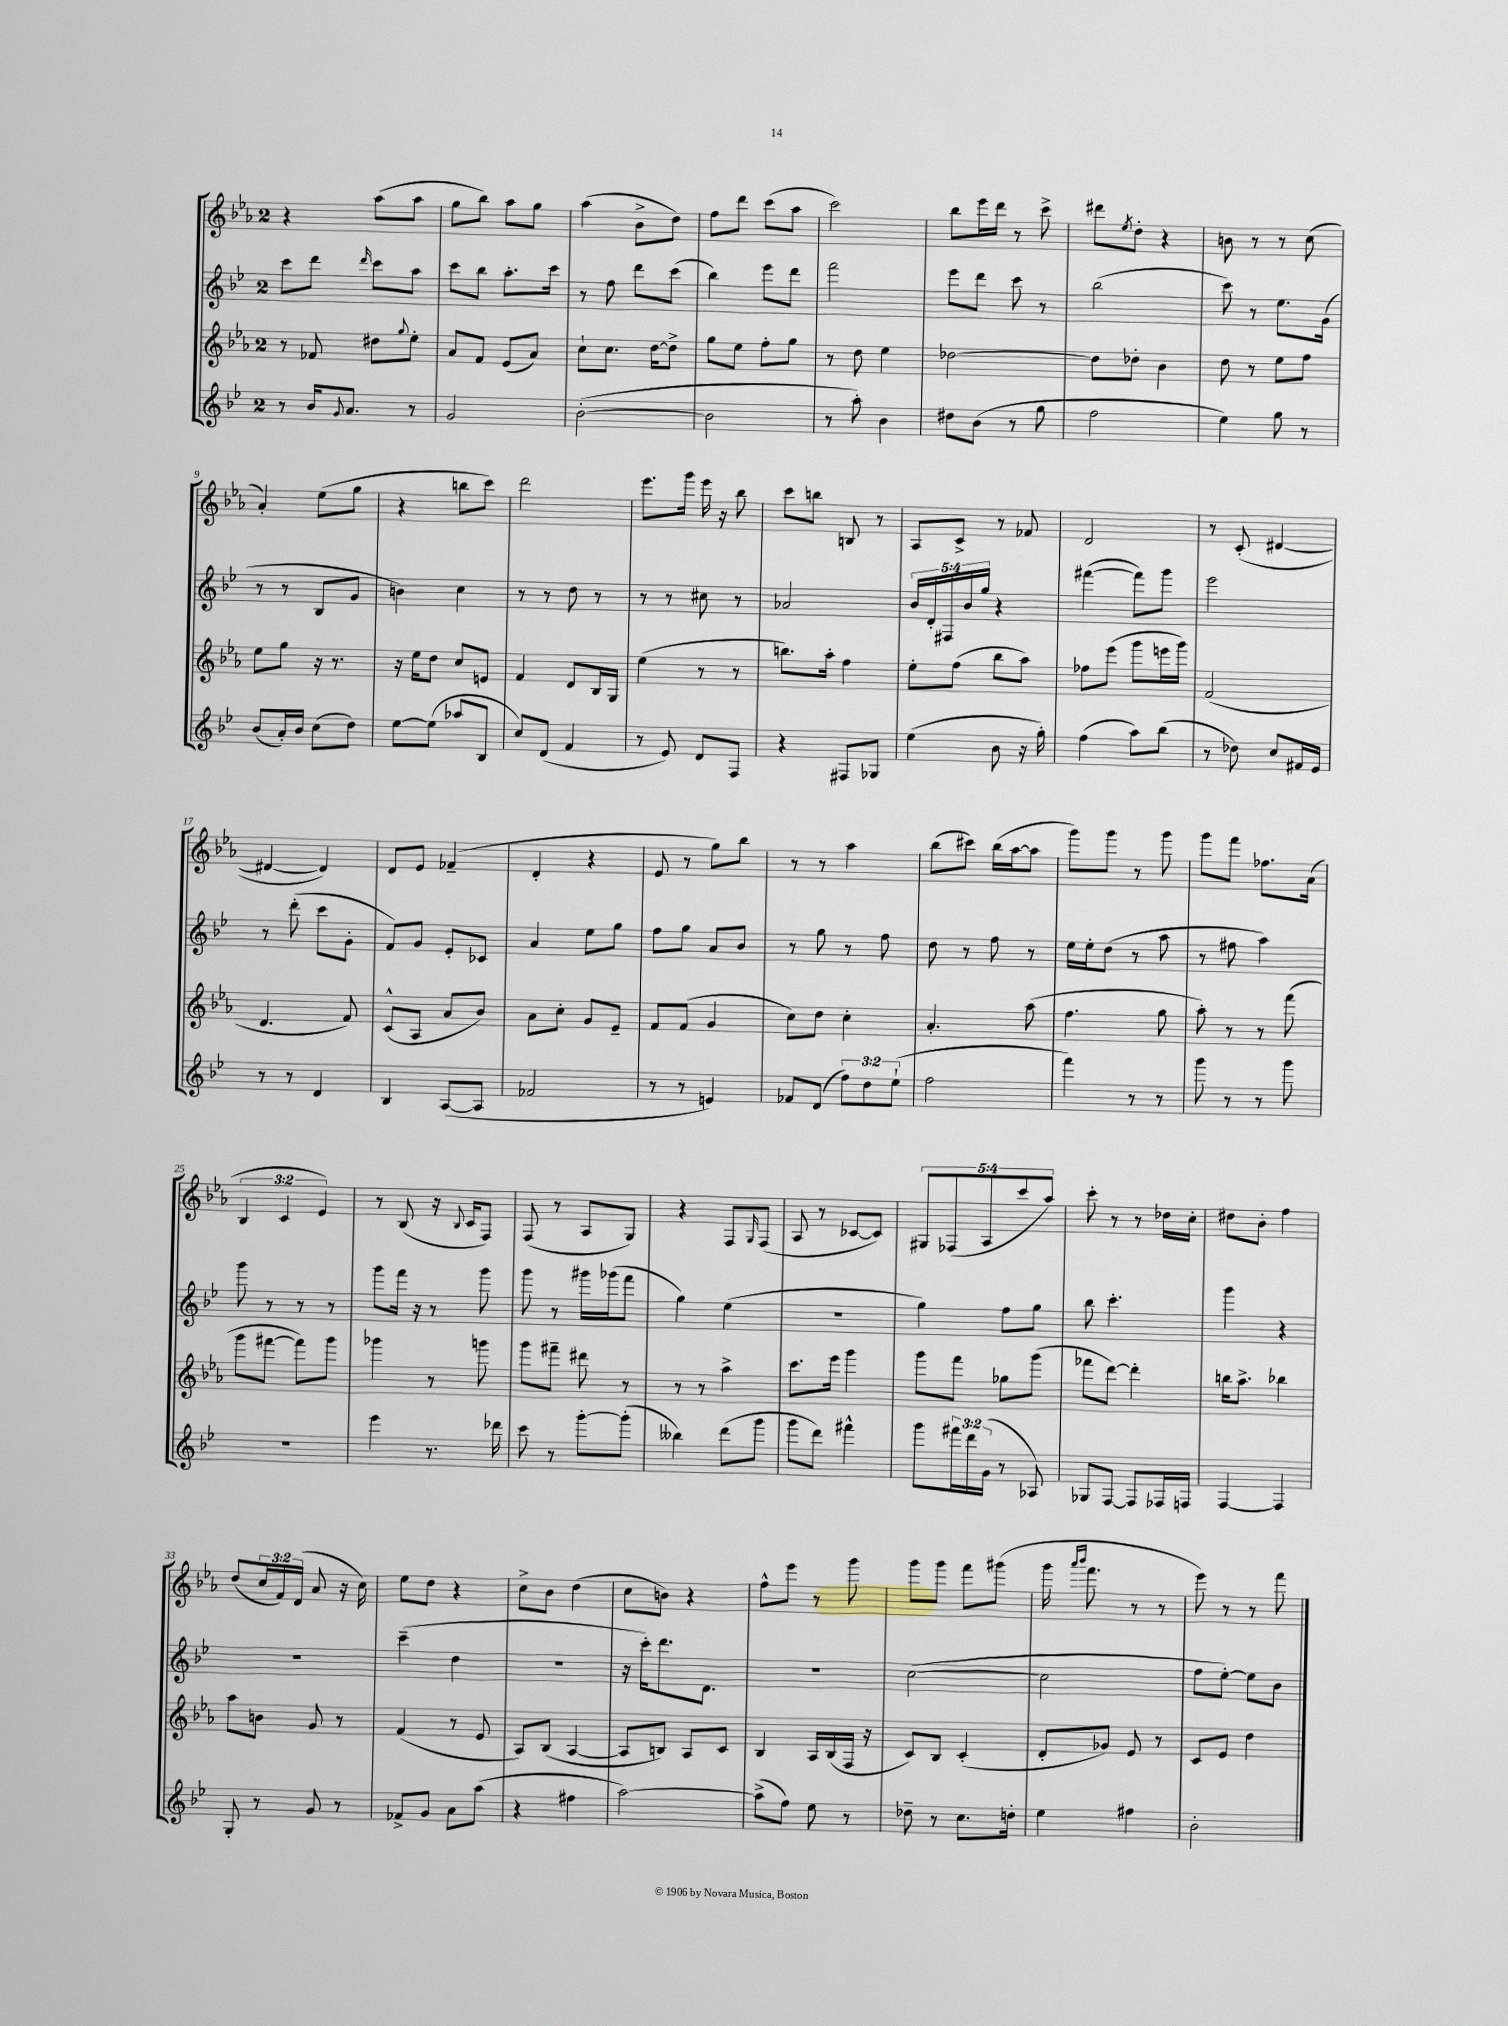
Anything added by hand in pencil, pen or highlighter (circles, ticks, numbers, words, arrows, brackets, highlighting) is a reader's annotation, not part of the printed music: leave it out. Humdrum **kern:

**kern	**kern	**kern	**kern
*part4	*part3	*part2	*part1
*staff4	*staff3	*staff2	*staff1
*clefG2	*clefG2	*clefG2	*clefG2
*k[b-e-]	*k[b-e-a-]	*k[b-e-]	*k[b-e-a-]
*M2/4	*M2/4	*M2/4	*M2/4
=1	=1	=1	=1
8r	8r	8ccc\L	4r
16b-/KL	8f-X/	8ddd\J	.
8qqg/	.	.	.
8.a/J	.	.	.
.	.	16qqddd/	.
.	8dd#X\L	8ccc\L	(8aa-\L
.	8qqgg/	.	.
8r	8ee-'\J	8aa\J	8aa-\J
=2	=2	=2	=2
2g/	8a-/L	8ccc\L	8gg\L
.	8f/J	8bb-\J	8bb-\J)
.	(8e-/L	8.aa'\L	8aa-\L
.	8a-/J)	.	8gg\J
.	.	16ccc\Jk	.
=3	=3	=3	=3
([2b-'\	8cc`\L	8r	(4aa-\
.	8.cc\J	8ff\	.
.	.	8ddd\L	8b-^\L
.	[16dd\KL	.	.
.	8dd^\J]	(8ccc\J	8dd\J)
=4	=4	=4	=4
2b-\]	8gg\L	4bb-\)	8ff\L
.	8ee-\J	.	8ddd\J
.	8ff'\L	8eee-\L	(8ccc\L
.	8gg\J	8ddd\J	8aa-\J
=5	=5	=5	=5
8r	8r	2fff\	2ccc\)
8aa'\)	8dd\	.	.
4b-\	4ee-\	.	.
=6	=6	=6	=6
8dd#X\L	[2dd-X\	8eee-\L	8bb-\L
(8b-\J	.	8ddd\J	16eee-\L
.	.	.	16ddd\JJ
8r	.	8ccc\	8r
8gg\	.	8r	8ccc^\
=7	=7	=7	=7
2ff\	8dd-\L]	(2bb-\	8ddd#X\L
.	.	.	8qee-/
.	8dd-X'\J	.	8dd'\J
.	4b-\	.	4r
=8	=8	=8	=8
4ee-\)	8dd\	8ccc\)	8bn\
.	8r	8r	8r
8gg\	8ee-\L	8.ee-\L	8r
8r	8ff\J	.	(8cc\
.	.	(16g\Jk	.
!!LO:LB:g=z
=9	=9	=9	=9
(8b-/L	8ee-\L	8r	4a-'/)
16a'/L)	8gg\J	8r	.
16b-/JJ	.	.	.
(8cc\L	16r	8B-/L	(8ee-\L
.	8.r	.	.
8dd\J)	.	8g/J	8gg\J
=10	=10	=10	=10
[8ee-\L	16r	4bn\)	4r
.	16ee-\KL	.	.
(8ee-\J]	8dd\J	.	.
8aa-X/L	8cc/L	4cc\	8bbn\L
8B-/J	8en/J	.	8ccc\J)
=11	=11	=11	=11
8cc/L)	4f/	8r	2ddd\
(8d/J	.	8r	.
4f/	8d/L	8dd\	.
.	16B-/L	8r	.
.	16G/JJ	.	.
=12	=12	=12	=12
8r	(4ee-\	8r	8.eee-\L
8e-/)	.	8r	.
.	.	.	16ggg\Jk
8d/L	8r	8cc#X\	16eee-\
.	.	.	16r
8F/J	8r	8r	8bb-\
=13	=13	=13	=13
4r	8.bbn\L)	2a-X/	8ccc\L
.	.	.	8bbn\J
.	16aa-'\Jk	.	.
8F#X/L	4ff\	.	8Bn/
8G-X/J	.	.	8r
=14	=14	=14	=14
(4ee-\	8ee-'\L	20b-/LL	8A-/L
.	.	20d'/	.
.	.	20F#X/	.
.	(8ff\J	.	8c^/J
.	.	20b-/	.
.	.	20gg/JJ	.
8b-\	8bb-\L	4r	8r
16r	8aa-\J)	.	8f-X/
16gg'\)	.	.	.
=15	=15	=15	=15
(4ff\	8ff-X\L	([4fff#X\	2d/
.	(8eee-\J	.	.
8aa\L)	8ggg\L	8fff#\L])	.
(8bb-\J	16eeen\L	8ggg\J	.
.	16ggg\JJ)	.	.
=16	=16	=16	=16
8r	(2f/	2eee-\	8r
8dd-X\)	.	.	(8c'/
8cc/L	.	.	[4d#X/
16f#X/L	.	.	.
16e-/JJ	.	.	.
!!LO:LB:g=z
=17	=17	=17	=17
8r	4.d/	8r	4d#X/_
8r	.	(8ddd'\	.
4d/	.	8ccc\L	4d#/])
.	8f/)	8g'\J	.
=18	=18	=18	=18
4B-/	(8c^^/L	8f/L)	8d/L
.	8A-/J	8g/J	8e-/J
([8A/L	8a-/L	8e-'/L	(4f-X~/
8A/J]	8b-/J)	8c-X/J	.
=19	=19	=19	=19
2f-X/	8a-\L	4a/	4d'/
.	8cc'\J	.	.
.	8g/L	8ee-\L	4r
.	8e-~/J	8gg\J	.
=20	=20	=20	=20
8r	8f/L	8ff\L	8e-/
8r	(8f/J	8gg\J	8r
4en/)	4g/	8a/L	8gg\L)
.	.	8b-/J	8bb-\J
=21	=21	=21	=21
8f-X/L	8cc\L)	8r	8r
(8d/J	8dd\J	8gg\	8r
12ff\L)	4cc'\	8r	4aa-\
12dd\	.	.	.
.	.	8ff\	.
(12ee-`\J	.	.	.
=22	=22	=22	=22
2ff\	4.a-'/	8dd\	(8bb-\L
.	.	8r	8ccc#X\J)
.	.	8ff\	(16bb-\LL
.	.	.	[16aa-\J
.	(8aa-\	8r	8aa-\J]
=23	=23	=23	=23
4fff\)	4.ff\	16ee-\LL	8ggg\L)
.	.	16ee-'\J	.
.	.	(8dd\J	8ggg\J
8r	.	8r	8r
8r	8gg\	8aa\	8ggg\
=24	=24	=24	=24
8ggg\	8aa-'\)	8r	8ggg\L
8r	8r	8ff#X\	8fff\J
8r	8r	4aa\)	8.ff-X\L
8ggg\	(8fff\	.	.
.	.	.	(16a-\Jk
!!LO:LB:g=z
=25	=25	=25	=25
2r	8ggg\L	8ggg\	6B-/
.	[8fff#X\J	8r	.
.	.	.	6c/
.	8fff#\L])	8r	.
.	.	.	6e-/)
.	8ggg\J	8r	.
=26	=26	=26	=26
4eee-\	4ggg-X\	8ggg\L	8r
.	.	16fff\Jk	(8B-/
.	.	16r	.
8.r	8r	8r	16r
.	.	.	8qqB-/
.	.	.	16c/KL
.	8gggn\	8ggg\	8F/J)
16ddd-X\	.	.	.
=27	=27	=27	=27
8ccc\	8ggg\L	8ggg\	(8F/
8r	8fff#X~\J	8r	8r
[8ggg'\L	8ddd#X\	16ggg#X\LL	8A-/L
.	.	(16ggg-X\J	.
(8ggg'\J]	8r	8fff\J	8G/J)
=28	=28	=28	=28
4bb--X\)	8r	4gg\)	4r
.	8r	.	.
(8ddd\L	4aa-^\	(4ee-\	8F/L
.	.	.	16qqG/
8ggg\J	.	.	(8F/J
=29	=29	=29	=29
8ggg\L	8.ccc\L	2r	8A-/
8ddd\J)	.	.	8r
.	16eee-\Jk	.	.
4fff#X^^\	4ggg\	.	[8c-X/L
.	.	.	8c-/J])
=30	=30	=30	=30
8ggg\L	8ggg\L	4gg\)	10G#X/L
.	.	.	(10F-X/
24fff#X\L	8fff\J	.	.
24ddd\	.	.	.
.	.	.	10A-/
(24g\JJ	.	.	.
8r	8gg-X\L	8ff\L	.
.	.	.	10ccc/
8A-X/)	(8ggg\J	8gg\J	.
.	.	.	10aa-/J)
=31	=31	=31	=31
8G-X/L	8fff-X\L	8bb-\	8ccc'\
[8F/J	[8ddd\J)	4.ccc'\	8r
8F/L]	4ddd'\]	.	8r
16F-X/L	.	.	16dd-X\LL
16Fn/JJ	.	.	16cc'\JJ
=32	=32	=32	=32
[4F/	16bbn\KL	4ggg\	8dd#X\L
.	8.aa-^\J	.	.
.	.	.	8b-'\J
4F/]	4bb-X\	4r	4ff\
!!LO:LB:g=z
=33	=33	=33	=33
8G'/	8aa-\L	2r	(8dd/L
8r	8bn\J	.	24cc/L
.	.	.	24f/)
.	.	.	(24d/JJ
8g/	8g/	.	8a-/
8r	8r	.	16r
.	.	.	16cc\)
=34	=34	=34	=34
8f-X^/L	(4f/	(4ccc~\	8ee-\L
8g/J	.	.	8dd\J
8a\L	8r	4dd\	4r
(8aa\J	8e-/	.	.
=35	=35	=35	=35
4r	8A-/L)	2r	8cc^\L
.	(8B-/J	.	8b-\J
4ff#X\	[4A-/	.	(4dd\
=36	=36	=36	=36
[2aa\)	8A-/L]	16r	8cc\L
.	.	16ccc'\KL)	.
.	8Bn/J)	8.ddd\	8bn\J)
.	8A-/L	.	4r
.	.	8.d\J	.
.	8c/J	.	.
=37	=37	=37	=37
(8aa^\L]	4B-/	2r	8ff^^\L
8ff\J)	.	.	8eee-\J
8ee-\	16A-/LL	.	8r
.	(16B-/	.	.
8r	16F/JJ	.	8ggg\
.	16r	.	.
=38	=38	=38	=38
8dd-X~\	8c/L)	([2cc\	8ggg\L
8r	8B-/J	.	8ggg\J
8.cc\L	(4c'/	.	8fff\L
.	.	.	(8ggg#X\J
16ddn'\Jk	.	.	.
=39	=39	=39	=39
4ee-\	8d'/L	2cc\]	16ggg\
.	.	.	16qqaaa-/LL
.	.	.	16qqbbb-/JJ
.	.	.	8.fff\
.	8g-X/J)	.	.
4ff#X\	8e-/	.	8r
.	8r	.	8r
=40	=40	=40	=40
2b-'\	8c/L	8ff\L	8eee-\)
.	8e-/J	[8ee-'\J)	8r
.	4dd\	8ee-\L]	8r
.	.	8b-\J	8fff\
==	==	==	==
*-	*-	*-	*-
